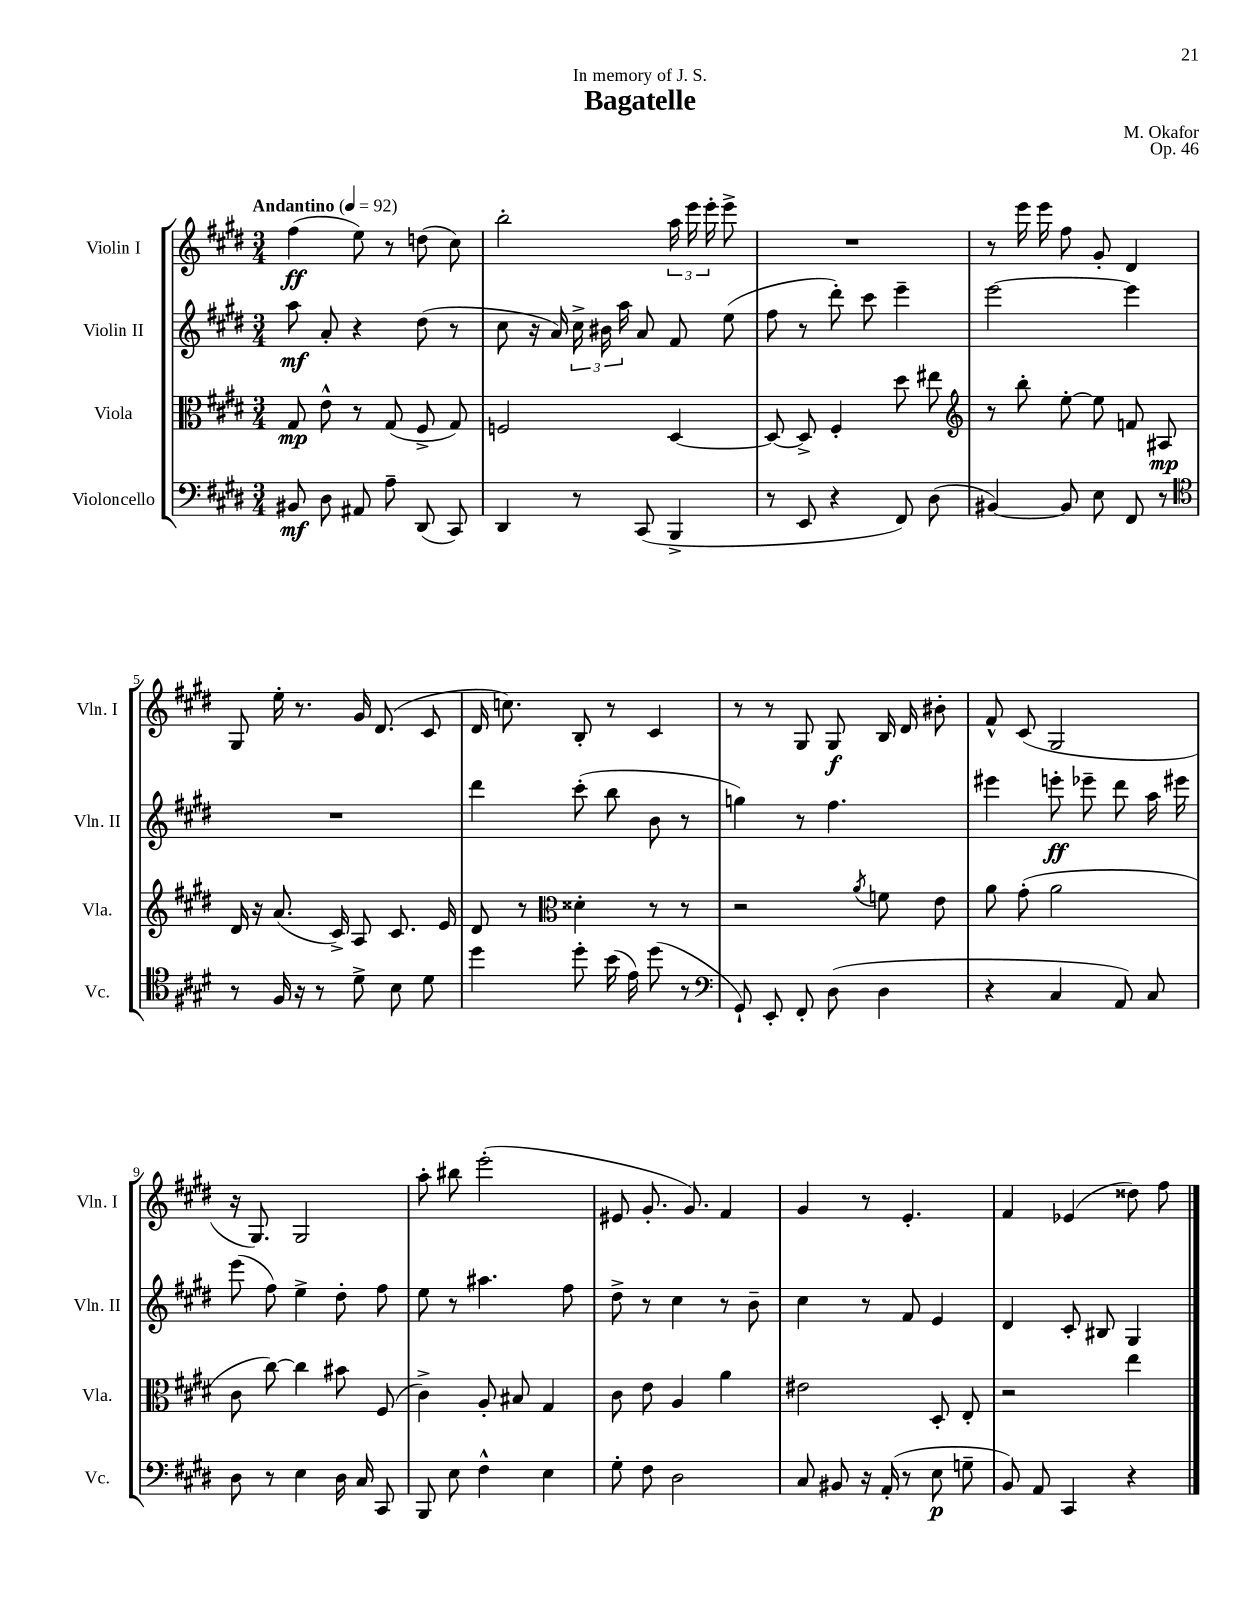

**kern	**dynam	**kern	**dynam	**kern	**dynam	**kern	**dynam
*part4	*part4	*part3	*part3	*part2	*part2	*part1	*part1
*staff4	*staff4	*staff3	*staff3	*staff2	*staff2	*staff1	*staff1
*I"Violoncello	*	*I"Viola	*	*I"Violin II	*	*I"Violin I	*
*I'Vc.	*	*I'Vla.	*	*I'Vln. II	*	*I'Vln. I	*
*clefF4	*	*clefC3	*	*clefG2	*	*clefG2	*
*k[f#c#g#d#]	*	*k[f#c#g#d#]	*	*k[f#c#g#d#]	*	*k[f#c#g#d#]	*
*M3/4	*	*M3/4	*	*M3/4	*	*M3/4	*
*MM92	*	*MM92	*	*MM92	*	*MM92	*
=1	=1	=1	=1	=1	=1	=1	=1
!	!	!	!	!	!	!LO:TX:a:B:t=Andantino	!
8BB#X/	mf	8G#/	mp	8aa\	mf	(4ff#\	ff
8D#\	.	8e^^\	.	8a'/	.	.	.
8AA#X/	.	8r	.	4r	.	8ee\)	.
8A~\	.	(8G#/	.	.	.	8r	.
(8DD#/	.	8F#^/	.	(8dd#\	.	(8ddn\	.
8CC#/)	.	8G#/)	.	8r	.	8cc#\)	.
=2	=2	=2	=2	=2	=2	=2	=2
4DD#/	.	2Fn/	.	8cc#\	.	2bb'\	.
.	.	.	.	16r	.	.	.
.	.	.	.	16a/)	.	.	.
8r	.	.	.	24cc#^\	.	.	.
.	.	.	.	24b#X\	.	.	.
.	.	.	.	24aa\	.	.	.
(8CC#/	.	.	.	8a/	.	.	.
4BBB^/	.	[4D#/	.	8f#/	.	24aa\	.
.	.	.	.	.	.	24eee\	.
.	.	.	.	.	.	24eee'\	.
.	.	.	.	(8ee\	.	8eee^\	.
=3	=3	=3	=3	=3	=3	=3	=3
8r	.	8D#/_	.	8ff#\	.	2.r	.
8EE/	.	8D#^/]	.	8r	.	.	.
4r	.	4F#'/	.	8ddd#'\)	.	.	.
.	.	.	.	8ccc#\	.	.	.
8FF#/)	.	8dd#\	.	4eee~\	.	.	.
(8D#\	.	8ee#X\	.	.	.	.	.
=4	=4	=4	=4	=4	=4	=4	=4
*	*	*clefG2	*	*	*	*	*
[4BB#X/)	.	8r	.	[2eee\	.	8r	.
.	.	8bb'\	.	.	.	16eee\	.
.	.	.	.	.	.	16eee\	.
8BB#/]	.	[8ee'\	.	.	.	8ff#\	.
8E\	.	8ee\]	.	.	.	8g#'/	.
8FF#/	.	8fn/	.	4eee\]	.	4d#/	.
8r	.	8A#X/	mp	.	.	.	.
!!LO:LB:g=z
=5	=5	=5	=5	=5	=5	=5	=5
*clefC4	*	*	*	*	*	*	*
8r	.	16d#/	.	2.r	.	8G#/	.
.	.	16r	.	.	.	.	.
16F#/	.	(8.a/	.	.	.	16ee'\	.
16r	.	.	.	.	.	8.r	.
8r	.	.	.	.	.	.	.
.	.	16c#^/)	.	.	.	.	.
8d#^\	.	8A/	.	.	.	16g#/	.
.	.	.	.	.	.	(8.d#/	.
8B\	.	8.c#/	.	.	.	.	.
8d#\	.	.	.	.	.	8c#/	.
.	.	16e/	.	.	.	.	.
=6	=6	=6	=6	=6	=6	=6	=6
4dd#\	.	8d#/	.	4ddd#\	.	16d#/	.
.	.	.	.	.	.	8.ccn\)	.
.	.	8r	.	.	.	.	.
*	*	*clefC3	*	*	*	*	*
8dd#'\	.	4d##X'\	.	(8ccc#'\	.	8B'/	.
(16b\	.	.	.	8bb\	.	8r	.
16e\)	.	.	.	.	.	.	.
(8dd#\	.	8r	.	8b\	.	4c#/	.
8r	.	8r	.	8r	.	.	.
=7	=7	=7	=7	=7	=7	=7	=7
*clefF4	*	*	*	*	*	*	*
8GG#`/)	.	2r	.	4ggn\)	.	8r	.
8EE'/	.	.	.	.	.	8r	.
8FF#'/	.	.	.	8r	.	8G#/	.
(8D#\	.	.	.	4.ff#\	.	8G#/	f
.	.	8qa/	.	.	.	.	.
4D#\	.	8fn\	.	.	.	16B/	.
.	.	.	.	.	.	16d#/	.
.	.	8e\	.	.	.	8b#X'\	.
=8	=8	=8	=8	=8	=8	=8	=8
4r	.	8a\	.	4eee#X\	.	8f#^^/	.
.	.	(8g#'\	.	.	.	(8c#/	.
4C#/	.	2a\	.	8eeen'\	ff	2G#/	.
.	.	.	.	8eee-X~\	.	.	.
8AA/)	.	.	.	8ddd#\	.	.	.
8C#/	.	.	.	16aa\	.	.	.
.	.	.	.	16eee#X\	.	.	.
!!LO:LB:g=z
=9	=9	=9	=9	=9	=9	=9	=9
8D#\	.	8c#\	.	(8eee\	.	16r	.
.	.	.	.	.	.	8.G#/)	.
8r	.	[8cc#\)	.	8ff#\)	.	.	.
4E\	.	4cc#\]	.	4ee^\	.	2G#/	.
16D#\	.	8b#X\	.	8dd#'\	.	.	.
16C#/	.	.	.	.	.	.	.
8CC#/	.	(8F#/	.	8ff#\	.	.	.
=10	=10	=10	=10	=10	=10	=10	=10
8BBB/	.	4c#^\)	.	8ee\	.	8aa'\	.
8E\	.	.	.	8r	.	8bb#X\	.
4F#^^\	.	8A'/	.	4.aa#X\	.	(2eee'\	.
.	.	8B#X/	.	.	.	.	.
4E\	.	4G#/	.	.	.	.	.
.	.	.	.	8ff#\	.	.	.
=11	=11	=11	=11	=11	=11	=11	=11
8G#'\	.	8c#\	.	8dd#^\	.	8e#X/	.
8F#\	.	8e\	.	8r	.	8.g#'/	.
2D#\	.	4A/	.	4cc#\	.	.	.
.	.	.	.	.	.	8.g#/)	.
.	.	4a\	.	8r	.	4f#/	.
.	.	.	.	8b~\	.	.	.
=12	=12	=12	=12	=12	=12	=12	=12
8C#/	.	2e#X\	.	4cc#\	.	4g#/	.
8BB#X/	.	.	.	.	.	.	.
16r	.	.	.	8r	.	8r	.
(16AA'/	.	.	.	.	.	.	.
8r	.	.	.	8f#/	.	4.e'/	.
8E\	p	8D#'/	.	4e/	.	.	.
8Gn~\	.	8E'/	.	.	.	.	.
=13	=13	=13	=13	=13	=13	=13	=13
8BB/)	.	2r	.	4d#/	.	4f#/	.
8AA/	.	.	.	.	.	.	.
4CC#/	.	.	.	8c#'/	.	(4e-X/	.
.	.	.	.	8B#X/	.	.	.
4r	.	4ee\	.	4G#/	.	8dd##X\)	.
.	.	.	.	.	.	8ff#\	.
==	==	==	==	==	==	==	==
*-	*-	*-	*-	*-	*-	*-	*-
